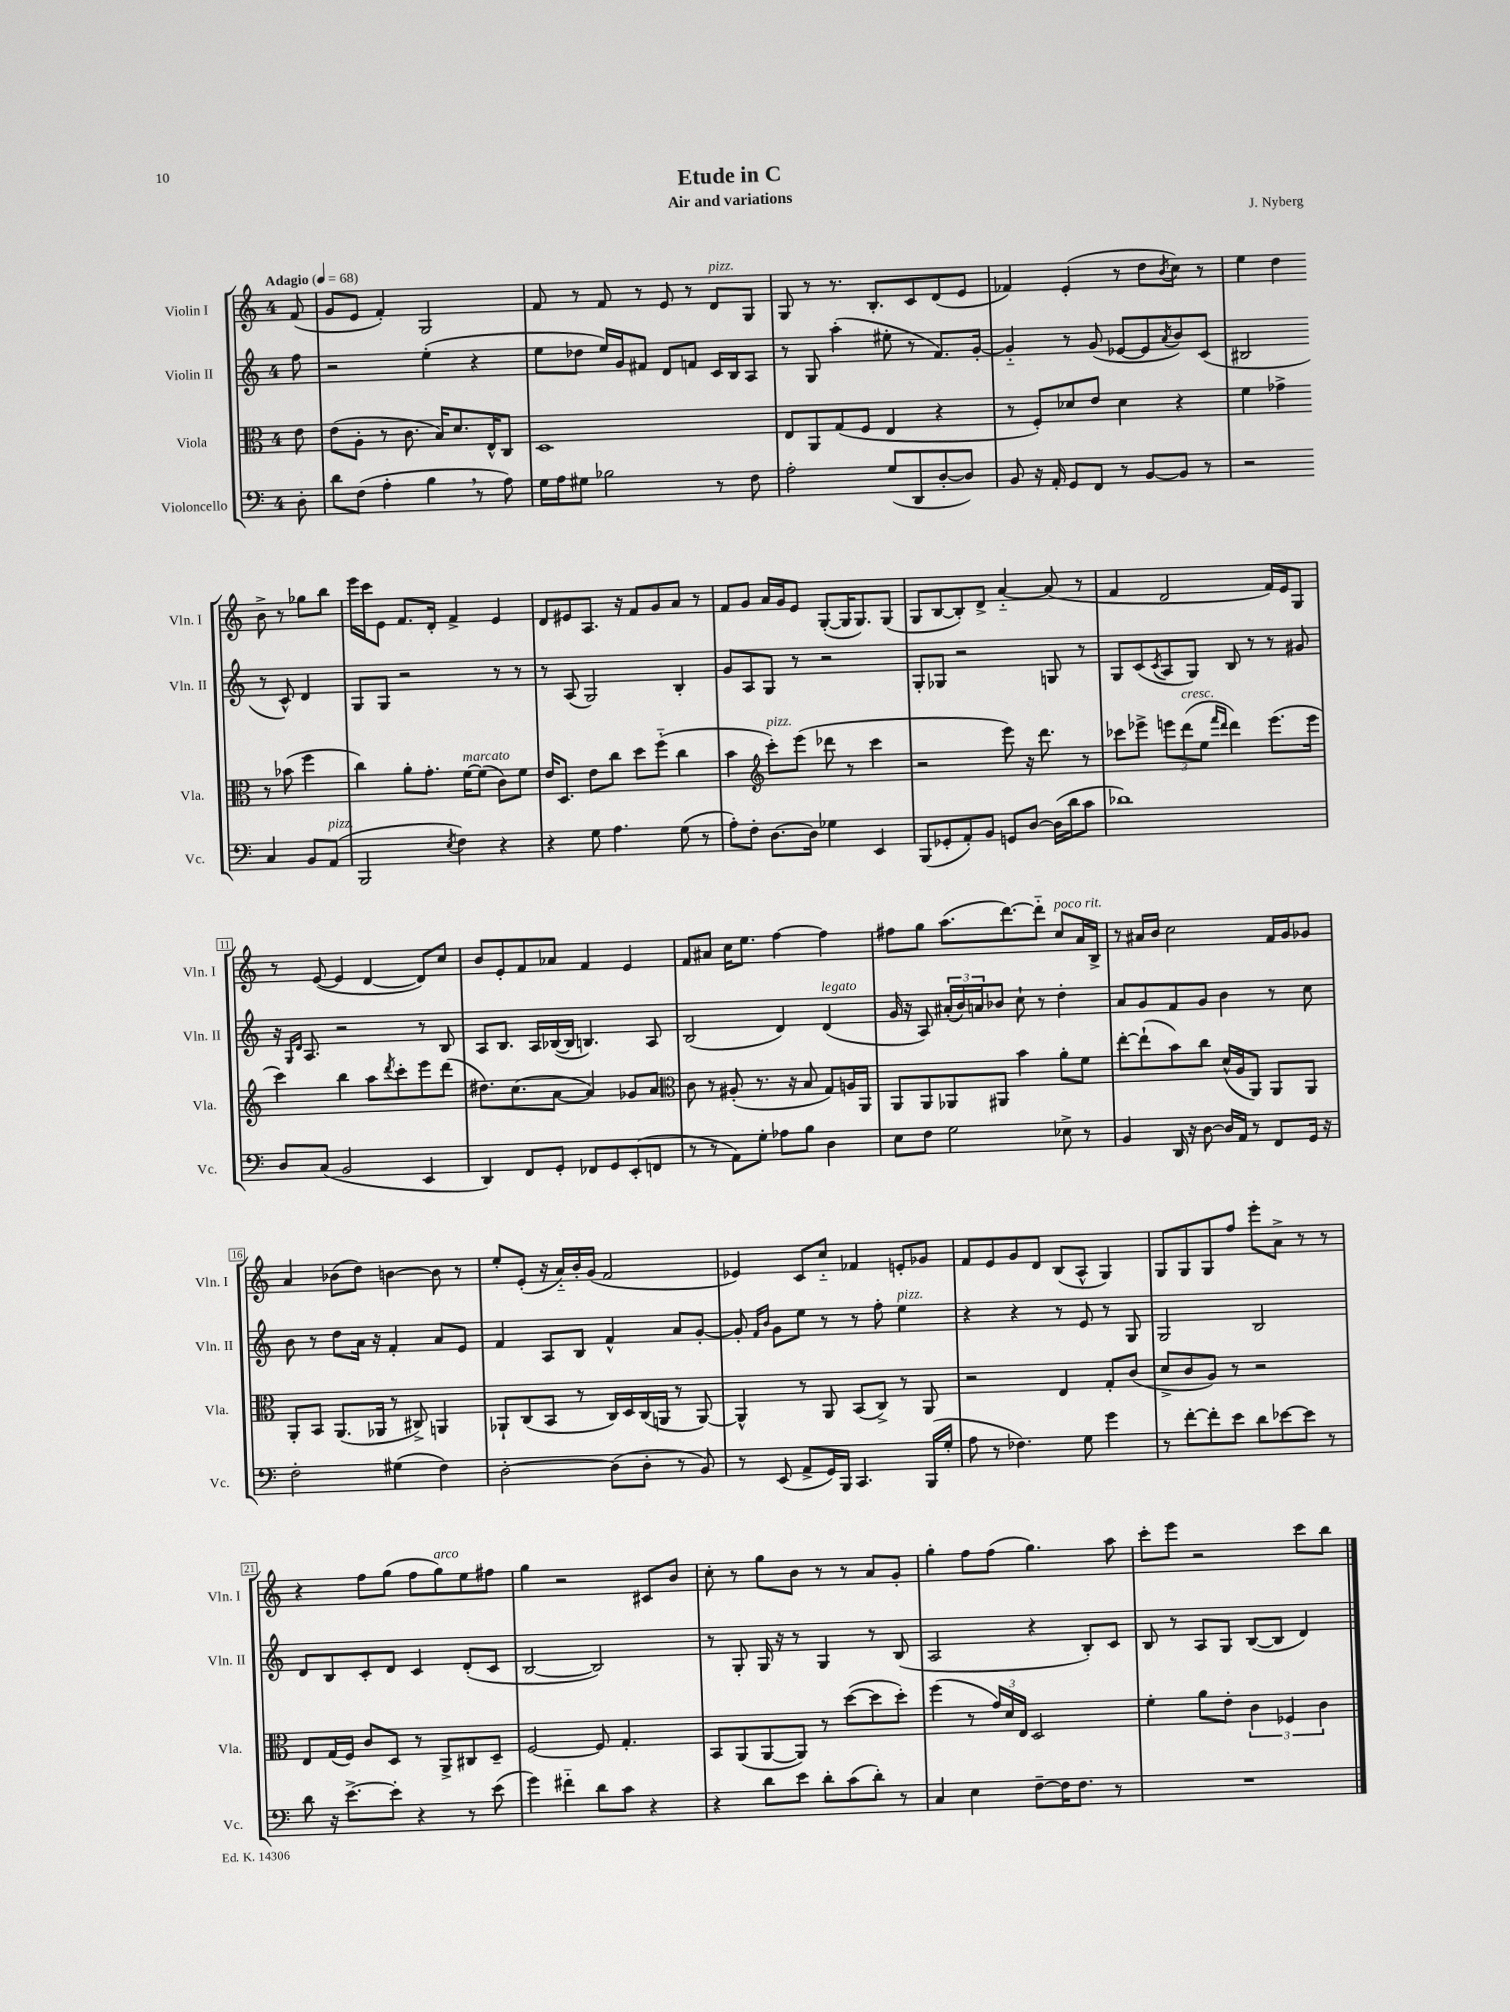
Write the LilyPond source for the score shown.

\header { title = "Etude in C" composer = "J. Nyberg" subtitle = "Air and variations" }
<<
\new StaffGroup <<
\new Staff = "s0" \with { instrumentName = "Violin I" shortInstrumentName = "Vln. I" } {
    \clef treble \key c \major \once \override Staff.TimeSignature.style = #'single-digit \time 4/4 \partial 8 \tempo "Adagio" 4 = 68
    f'8( |
    g'8 e'8 f'4-.) g2 |
    f'8 r8 f'8 r8 e'8 r8 d'8^\markup { \italic "pizz." } g8 |
    g8 r8 r8. b8.-. c'8 d'8( e'8 |
    fes'4) e'4-.( r8 d''8 \acciaccatura { b'8 } c''8) r8 |
    e''4 d''4 b'8-> r8 ges''8 b''8 |
    e'''16 c'''16 e'8 f'8. d'16-. f'4-> e'4 |
    d'8 eis'8 a8. r16 f'8 g'8 a'8 r8 |
    f'8 g'8 a'16 g'16 e'8 g8~-.( g16 g8.) g8( |
    g8 b8~ b8-.) d'8-> a'4~-_ a'8( r8 |
    f'4 d'2 f'16) e'16 g8 |
    r8 e'8~( e'4 d'4~ d'8) c''8 |
    b'8 e'8-. f'8 aes'8 f'4 e'4 |
    f'8 ais'8 c''16 e''8. f''4~ f''4 |
    fis''8 g''8 a''8.( d'''8.~) d'''8-_ c''8^\markup { \italic "poco rit." } a'16 b16-> |
    r8 ais'16 b'16 c''2 f'16 g'16 ges'8 |
    a'4 bes'8( d''8) b'4~ b'8 r8 |
    e''8-. e'8-.( r16 a'16-_) b'16-. g'16( f'2 |
    ees'4) c'8 c''8-_ fes'4 e'8-. ges'8 |
    f'8 e'8 g'8 d'8 b8( a8-^ g4) |
    g8 g8 g8 f''8 e'''8-. a'8-> r8 r8 |
    r4 f''8 g''8( f''8 g''8^\markup { \italic "arco" }) e''8 fis''8 |
    g''4 r2 cis'8 b'8 |
    c''8-. r8 g''8 b'8 r8 r8 a'8 g'8-. |
    g''4-. f''8 f''8( g''4.) a''8 |
    c'''8-. e'''8 r2 c'''8 b''8 \bar "|." |
}
\new Staff = "s1" \with { instrumentName = "Violin II" shortInstrumentName = "Vln. II" } {
    \clef treble \key c \major \once \override Staff.TimeSignature.style = #'single-digit \time 4/4 \partial 8
    f''8 |
    r2 e''4-.( r4 |
    e''8 des''8 e''16) g'16 fis'8 d'8 f'8 c'16 b16 a8 |
    r8 g8 a''4-.( eis''8-. r8 f'8.) g'16~-. |
    g'4-_ r8 g'8( ees'8~ ees'8 \acciaccatura { a'8 } b'8) c'8( |
    bis2 r8 c'8-^) d'4 |
    g8 g8 r2 r8 r8 |
    r8 a8( g2) b4-. |
    g'8 a8 g8 r8 r2 |
    g8-. ges8 r2 g8 r8 |
    g8 c'8( \acciaccatura { c'8 } a8 g8) b8 r8 r8 gis'8 |
    r16 \grace { g16 d'16 } a8. r2 r8 b8 |
    a8 b8. a16 bes16~( bes16 b4.) a8 |
    b2( d'4) d'4^\markup { \italic "legato" }( |
    g'16 r16 a8) \tuplet 3/2 { ais'16-.( b'16) a'16 } bes'8 c''8-! r8 d''4-. |
    a'8 g'8 f'8 g'8 b'4 r8 c''8 |
    b'8 r8 d''8 a'16 r16 f'4-. a'8 e'8 |
    f'4 a8 b8 f'4-^ a'8 g'8~-. |
    g'8-. \grace { f'16 b'16 } g'8 e''8 r8 r8 f''8-. e''4^\markup { \italic "pizz." } |
    r4 r4 r8 e'8 r8 g8 |
    g2 b2 |
    d'8 b8 c'8-. d'8 c'4 d'8-.( c'8 |
    b2~ b2) |
    r8 g8-. g16 r16 r8 g4 r8 b8( |
    a2 r4 b8-.) c'8 |
    b8 r8 a8 g8 b8~( b8 d'4) \bar "|." |
}
\new Staff = "s2" \with { instrumentName = "Viola" shortInstrumentName = "Vla." } {
    \clef alto \key c \major \once \override Staff.TimeSignature.style = #'single-digit \time 4/4 \partial 8
    e'8 |
    e'8( a8-. r8 c'8. b16) d'8. e16-^ c8 |
    d1 |
    e8 a,8 g8( f8 e4 r4 |
    r8 f8-.) des'8 e'8 des'4 r4 |
    f'4 ges'4-> r8 bes'8( f''4 |
    c''4) a'8-. g'8.-. f'16~^\markup { \italic "marcato" } f'8( c'8) f'8 |
    e'16 d8. e'8 c''8 d''8 f''8-_( c''4 |
    b'4 \clef treble c'''8-.^\markup { \italic "pizz." }) e'''8( des'''8 r8 c'''4 |
    r2 e'''8) r16 d'''8. r8 |
    ces'''8 ees'''8-> \tuplet 3/2 { e'''8 d'''8^\markup { \italic "cresc." }( e''8 } \grace { f'''16 d'''16 } d'''4) e'''8.( e'''16 |
    c'''4) b''4 a''8 \acciaccatura { d'''8 } c'''8-. e'''8 d'''8( |
    dis''8.) c''8.( a'8~ a'4) ges'8 a'8 |
    \clef alto c'8 r8 ais8-.( r8. r16 b8 g8) a16 a,16 |
    a,8 a,8 aes,8 ais,8 b'4 a'8-. f'8 |
    e''8~-. e''8-!( b'8) c''8 d'16-^( a16 a,8) a,8 a,8 |
    a,8-. b,8 a,8.( aes,16 r8 cis8->) a,4 |
    aes,8-! c8( b,8 r8 c16) d16 c16( a,16 r8 a,8~) |
    a,4-^ r8 a,8 b,8( c8->) r8 a,8 |
    r2 e4 g8-. c'8( |
    d'8-> c'8 a8) r8 r2 |
    e8 g16( f16) c'8 d8 r8 a,8-> cis8 d8-- |
    f2~ f8 g4.-. |
    b,8 a,8( a,8~ a,8) r8 d''8~( d''8 d''8-.) |
    f''4( r8 \tuplet 3/2 { g'16) d'16 e16 } d2 |
    f'4-. a'8 e'8-. \tuplet 3/2 { c'4 fes4 c'4 } \bar "|." |
}
\new Staff = "s3" \with { instrumentName = "Violoncello" shortInstrumentName = "Vc." } {
    \clef bass \key c \major \once \override Staff.TimeSignature.style = #'single-digit \time 4/4 \partial 8
    d8-. |
    d'8 f8( a4-. b4 \breathe r8 a8) |
    g16 a16 gis8 bes2 r8 f8 |
    a2-. g8( d,8 d8~-. d8) |
    b,8 r16 a,16-. g,8 f,8 r8 b,8~ b,8 r8 |
    r2 c4 b,8 a,8^\markup { \italic "pizz." }( |
    b,,2 \acciaccatura { e8 } f4) r4 |
    r4 g8 a4. g8( r8 |
    a8-.) f8-. d8.~ d16 ges4 e,4 |
    b,,8( ges,8-. a,8-.) b,8 g,8 d8~ d16( d'16 c'8 |
    des'1) |
    d8 c8( b,2 e,4 |
    d,4) f,8 g,8-. fes,8 g,8 e,8-.( f,8 |
    r8 r8 a,8) g8-. aes8 b8 d4 |
    e8 f8 g2 ees8-> r8 |
    b,4 d,16 r16 d8~ d16 a,16 r8 f,8 g,16 r16 |
    f2-. gis4( f4) |
    d2~-. d8( d8-. r8 b,8) |
    r8 e,8( a,8-> g,16) b,,16 c,4. b,,16( g16-. |
    a8 r8 fes4.) g8 g'4 |
    r8 f'8~-. f'8-. e'8 d'8 ees'8~ ees'8 r8 |
    d'8 r16 e'8.~-> e'8-. r4 r8 e'8( |
    g'4) fis'4-_ d'8 c'8 r4 |
    r4 d'8 e'8 d'8-. c'8( d'8-.) r8 |
    c4 e4 f8~-- f16 f8. r8 |
    R1 \bar "|." |
}
>>
>>
\layout { \context { \Score \override BarNumber.stencil = #(make-stencil-boxer 0.1 0.3 ly:text-interface::print) } }
